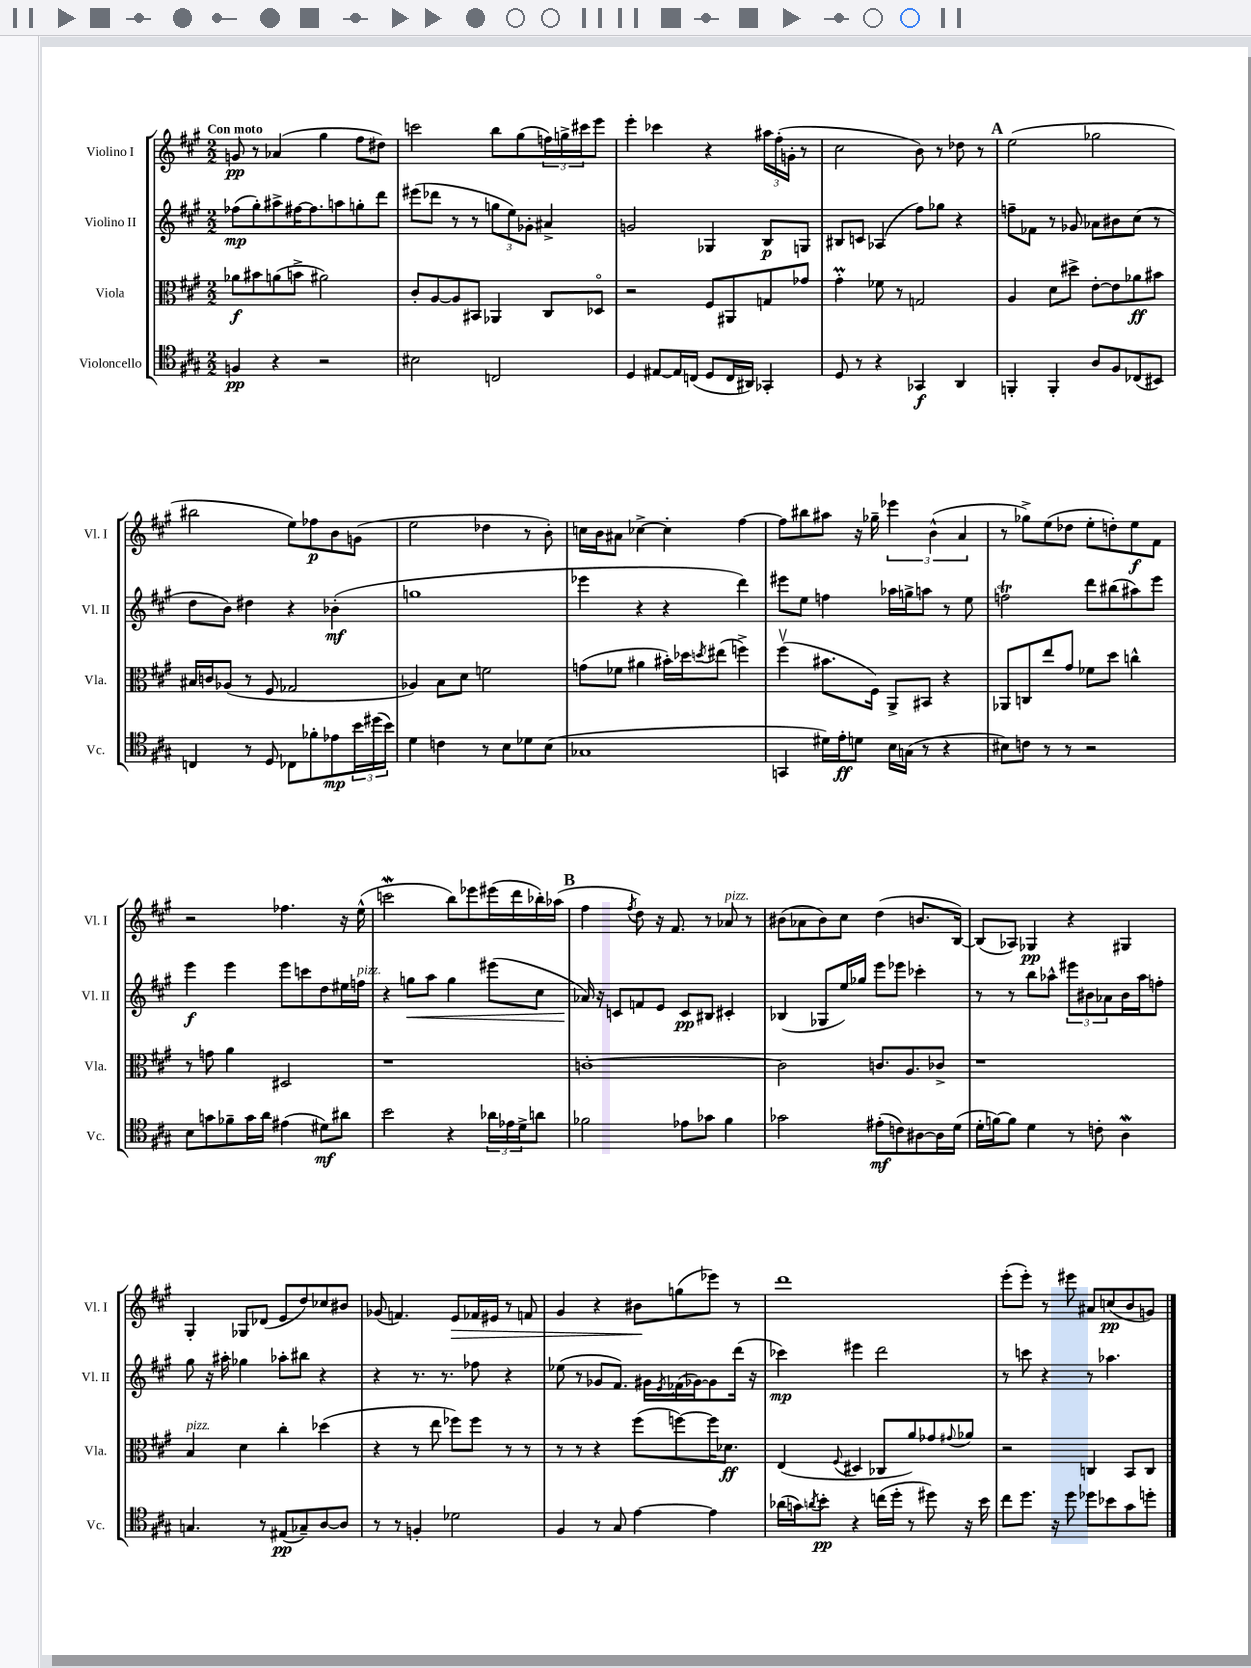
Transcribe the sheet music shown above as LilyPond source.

<<
\new StaffGroup <<
\new Staff = "s0" \with { instrumentName = "Violino I" shortInstrumentName = "Vl. I" } {
    \clef treble \key a \major \numericTimeSignature \time 2/2 \tempo "Con moto"
    g'8\pp r8 aes'4( gis''4 fis''8 dis''8) |
    c'''2 b''8 gis''8( \tuplet 3/2 { f''16) g''16-> cis'''16 } e'''8 |
    e'''4-. ces'''4 r4 \tuplet 3/2 { ais''16 fis''16-.( g'16-. } r8 |
    cis''2 b'8) r8 des''8 r8 |
    \mark \markup { \bold "A" } e''2( ges''2 |
    bis''2 e''8) fes''8\p b'8 g'8( |
    e''2 des''4 r8 b'8-.) |
    c''16 b'16 ais'8 ces''4~-> ces''4-. fis''4~ |
    fis''8 bis''8 ais''8 r16 ges''16-- \tuplet 3/2 { ees'''4 b'4-^( a'4 } |
    r8 ges''8->) e''8( des''8 e''8-. d''8-.) e''8\f fis'8 |
    r2 fes''4. r16 e''16-^( |
    c'''2\mordent b''8) ees'''8 eis'''16( d'''16 bes''16-.) aes''16( |
    \mark \markup { \bold "B" } fis''4 \acciaccatura { fis''8 } d''8) r16 fis'8. r8 aes'8^\markup { \italic "pizz." } r8 |
    bis'8( aes'8 bis'8) cis''8 d''4( b'8. b16~) |
    b8( aes8) ges4\pp r4 gis4 |
    gis4-. ges8 des'8( e'8 d''8) ces''8 bis'8 |
    ges'8( f'4.) e'8\> fes'16 eis'16 r8 f'8 |
    gis'4 r4 bis'8\! g''8( ees'''8) r8 |
    d'''1 |
    e'''8-.( e'''8-.) r8 eis'''8 ais'8 c''8\pp( b'8 g'8) \bar "|." |
}
\new Staff = "s1" \with { instrumentName = "Violino II" shortInstrumentName = "Vl. II" } {
    \clef treble \key a \major \numericTimeSignature \time 2/2
    fes''8\mp( gis''8-.) ais''8-> fis''16~ fis''8. a''8 g''8-. d'''8 |
    eis'''8( des'''8 r8 r8 \tuplet 3/2 { g''8 e''8) ges'8-. } ais'4-> |
    g'2 ges4 b8\p g8 |
    bis8 c'8 aes4( fis''8) ges''8 r4 |
    \mark \markup { \bold "A" } f''8-- fes'8 r8 ges'8 aes'8 bis'8 cis''8( r8 |
    d''8 b'8) dis''4 r4 bes'4-.\mf( |
    g''1 |
    ees'''4 r4 r4 d'''4) |
    eis'''8 e''8 f''4 aes''16 g''16-> a''8 r8 e''8 |
    f''2\trill d'''8 bis''8( ais''8) e'''8 |
    e'''4\f e'''4 e'''8 c'''8 d''8 eis''16 f''16^\markup { \italic "pizz." } |
    r4 g''8\< a''8 g''4 eis'''8( cis''8 |
    \mark \markup { \bold "B" } aes'16\!) r16 c'8 f'8 e'8 c'8\pp bis8 cis'4-. |
    bes4( ges8 e''16) ges''16 e'''8 ees'''8 ces'''4-. |
    r8 r8 b''8 aes''8-^ \tuplet 3/2 { eis'''8 bis'8 aes'8 } bis'16 aes''16 f''8-. |
    gis''8 r16 ais''16-. ges''4 aes''8-. bis''8 r4 |
    r4 r8. r8. fes''8 r4 |
    ees''8( r8 ges'8 fis'8.) gis'16 \acciaccatura { e'8 } fes'16( ges'16~) ges'8 d'''16( r16 |
    ces'''4\mp) eis'''4 d'''2 |
    r8 c'''8 r4 r8 aes''4. \bar "|." |
}
\new Staff = "s2" \with { instrumentName = "Viola" shortInstrumentName = "Vla." } {
    \clef alto \key a \major \numericTimeSignature \time 2/2
    aes'8\f bis'8 a'8( b'8-> ais'2) |
    cis'8-. a8~ a8 bis,8 aes,4 cis8 des8\flageolet |
    r2 fis8 ais,8 g8 ges'8 |
    gis'4-.\prall fes'8 r8 g2 |
    \mark \markup { \bold "A" } a4 d'8 dis''8-> e'8~-. e'8 aes'8\ff bis'8 |
    bis16 c'16 aes8( r8 fis8 ges2 |
    aes4) b8 d'8 f'2 |
    g'8( fes'8 ais'4 bis'16-.) des''16 \acciaccatura { d''8 } eis''8( f''4->) |
    fis''4\upbow( bis'8. fis16) a,8-> bis,8 r4 |
    aes,8 c8 e''8 gis'8 fes'8 d''8 c''4-^ |
    r8 g'8 a'4 dis2 |
    r1 |
    \mark \markup { \bold "B" } c'1~-. |
    c'2 c'8. a8. ces'8-> |
    r1 |
    b4^\markup { \italic "pizz." } d'4 cis''4-. des''4( |
    r4 r8 e''8 fes''8) fes''8 r8 r8 |
    r8 r8 r4 fis''8( f''8~) f''16 des'8.\ff |
    e4( \appoggiatura { fis8 } dis4 ces8 a'8) ges'8 \appoggiatura { gis'8 } aes'8 |
    r2 c4 b,8 c8 \bar "|." |
}
\new Staff = "s3" \with { instrumentName = "Violoncello" shortInstrumentName = "Vc." } {
    \clef tenor \key a \major \numericTimeSignature \time 2/2
    f4\pp r4 r2 |
    bis2 c2 |
    d4 eis8~ eis16 c16( d8 c16 ais,16) ges,4-. |
    d8 r8 r4 ges,4\f a,4 |
    \mark \markup { \bold "A" } f,4-. f,4-. a8 fis8 ces8( bis,8) |
    c4 r8 d8 ces8 fes'8-. ees'8\mp \tuplet 3/2 { b'16 dis''16( b'16) } |
    d'4 c'4 r8 b8 des'8 b8( |
    ges1 |
    g,4 dis'16) e'16-.\ff d'8 b16 g16( r8 r4 |
    bis8) c'8 r8 r8 r2 |
    b8 g'8 fes'8-- g'16 a'16 eis'4( dis'8\mf) ais'8 |
    b'2 r4 \tuplet 3/2 { aes'16 ees'16 d'16-> } a'8 |
    \mark \markup { \bold "B" } fes'2 ees'8 ges'8 fes'4 |
    ges'2 eis'8-.\mf( c'8) ais8~ ais16 d'16( |
    d'16-. f'16~) f'8 d'4 r8 c'8-. a4\mordent |
    g4. r8 eis8\pp( ges8--) a8~ a8 |
    r8 r8 f4-. des'2 |
    fis4 r8 gis8 e'4~ e'4 |
    aes'16( g'16) \acciaccatura { a'8 } b'8-.\pp r4 c''16( d''16-. r8 dis''8) r16 b'16 |
    cis''8 d''8. r16 d''8 des''8 bes'8 gis'8 d''8-. \bar "|." |
}
>>
>>
\layout { \context { \Score \remove "Bar_number_engraver" } }
